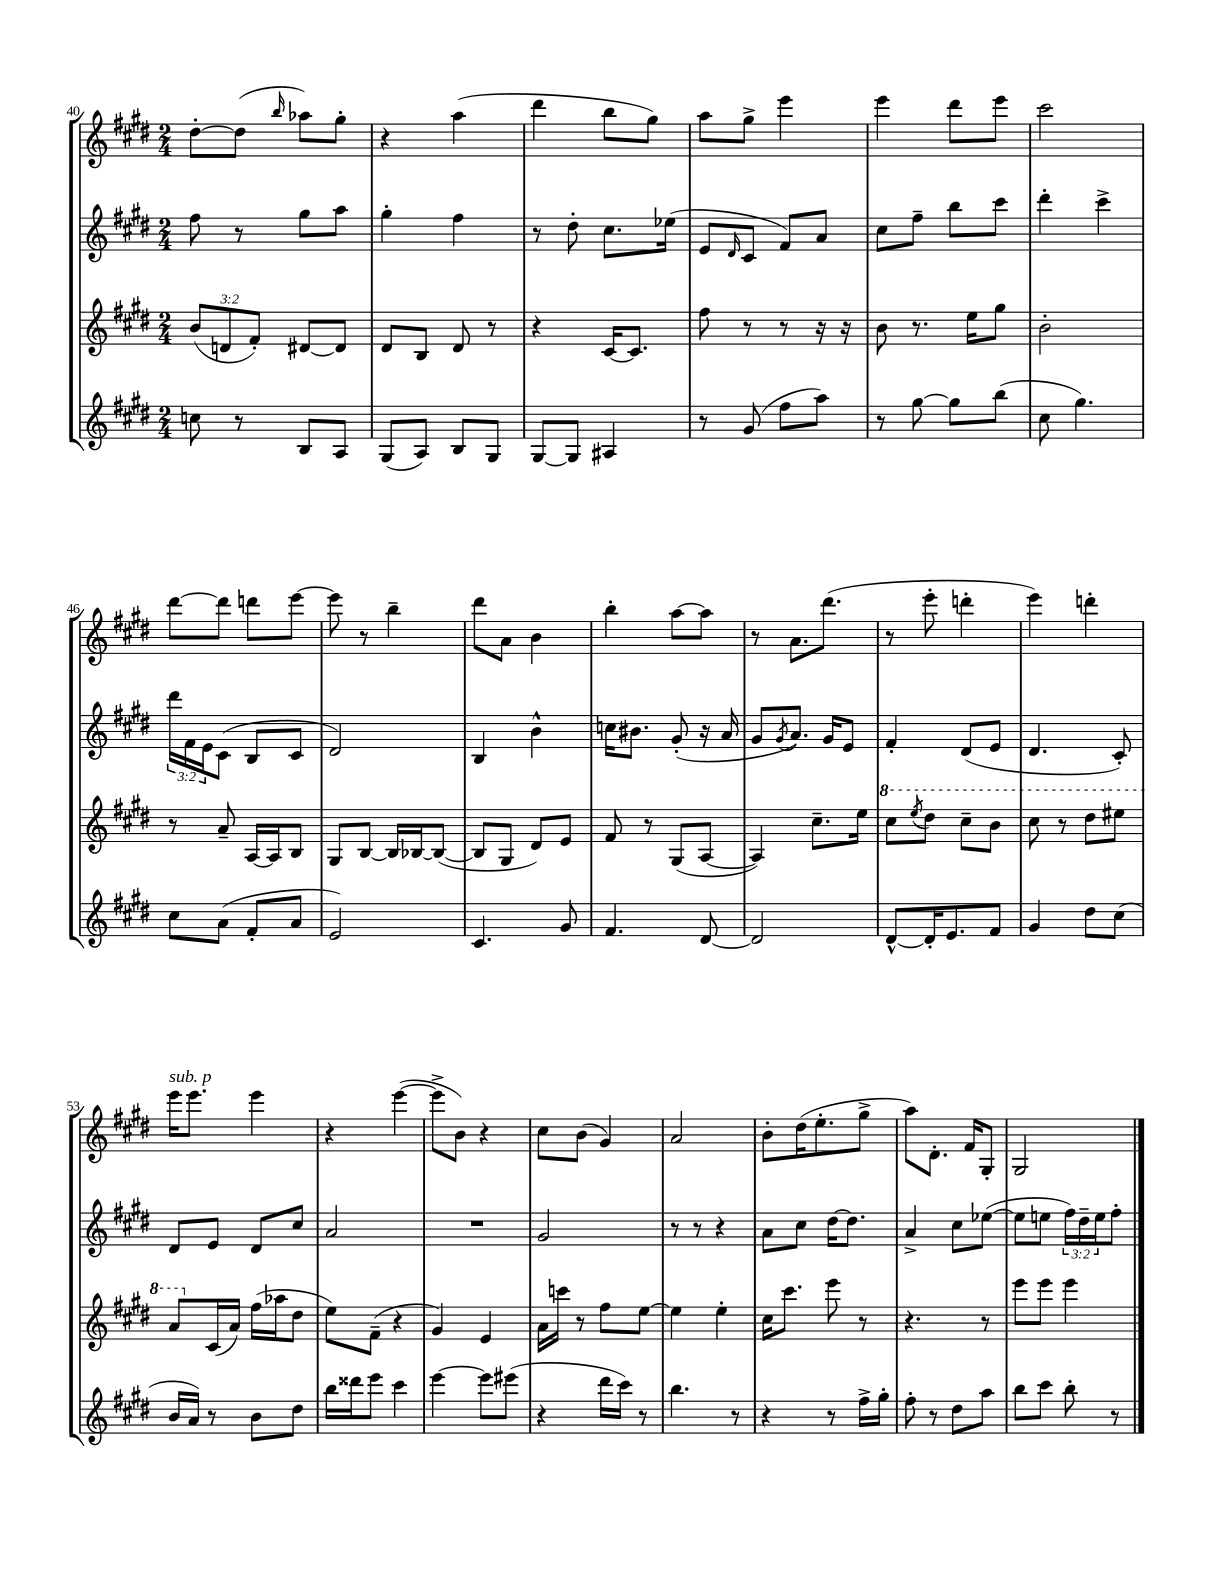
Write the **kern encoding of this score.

**kern	**kern	**kern	**kern
*staff4	*staff3	*staff2	*staff1
*clefG2	*clefG2	*clefG2	*clefG2
*k[f#c#g#d#]	*k[f#c#g#d#]	*k[f#c#g#d#]	*k[f#c#g#d#]
*M2/4	*M2/4	*M2/4	*M2/4
8cc	(12b	8ff#	[8dd#'
.	12d	.	.
8r	.	8r	(8dd#]
.	12f#')	.	.
.	.	.	16qqbb
8B	[8d#	8gg#	8aa-)
8A	8d#]	8aa	8gg#'
=	=	=	=
(8G#	8d#	4gg#'	4r
8A)	8B	.	.
8B	8d#	4ff#	(4aa
8G#	8r	.	.
=	=	=	=
[8G#	4r	8r	4ddd#
8G#]	.	8dd#'	.
4A#	[16c#	8.cc#	8bb
.	8.c#]	.	.
.	.	.	8gg#)
.	.	(16ee-	.
=	=	=	=
8r	8ff#	8e	8aa
.	.	16qqd#	.
(8g#	8r	8c#	8gg#^
8ff#	8r	8f#)	4eee
8aa)	16r	8a	.
.	16r	.	.
=	=	=	=
8r	8b	8cc#	4eee
[8gg#	8.r	8ff#~	.
8gg#]	.	8bb	8ddd#
.	16ee	.	.
(8bb	8gg#	8ccc#	8eee
=	=	=	=
8cc#	2b'	4ddd#'	2ccc#
4.gg#)	.	.	.
.	.	4ccc#^	.
=	=	=	=
8cc#	8r	24ddd#	[8ddd#
.	.	24f#	.
.	.	24e	.
(8a	8a~	(8c#	8ddd#]
8f#'	[16A	8B	8ddd
.	16A]	.	.
8a	8B	8c#	[8eee
=	=	=	=
2e)	8G#	2d#)	8eee]
.	[8B	.	8r
.	16B]	.	4bb~
.	[16B-	.	.
.	(8B-_	.	.
=	=	=	=
4.c#	8B-]	4B	8ddd#
.	8G#	.	8a
.	8d#)	4b^^	4b
8g#	8e	.	.
=	=	=	=
4.f#	8f#	16cc	4bb'
.	.	8.b#	.
.	8r	.	.
.	(8G#	(8g#'	[8aa
[8d#	[8A	16r	8aa]
.	.	16a	.
=	=	=	=
2d#]	4A])	8g#	8r
.	.	8qg#	.
.	.	8.a)	8.a
.	8.cc#~	.	.
.	.	16g#	(8.ddd#
.	.	8e	.
.	16ee	.	.
=	=	=	=
[8d#^^	8ccc#	4f#'	8r
.	8qeee	.	.
16d#']	8ddd#	.	8eee'
8.e	.	.	.
.	8ccc#~	(8d#	4ddd'
8f#	8bb	8e	.
=	=	=	=
4g#	8ccc#	4.d#	4eee)
.	8r	.	.
8dd#	8ddd#	.	4ddd'
(8cc#	8eee#	8c#')	.
=	=	=	=
16b	8aa	8d#	16eee
16a)	.	.	8.eee
8r	(16c#	8e	.
.	16a)	.	.
8b	(16ff#	8d#	4eee
.	16aa-	.	.
8dd#	8dd#	8cc#	.
=	=	=	=
16bb	8ee)	2a	4r
16ddd##	.	.	.
8eee	(8f#~	.	.
4ccc#	4r	.	([4eee
=	=	=	=
[4eee	4g#)	2r	8eee^]
.	.	.	8b)
8eee]	4e	.	4r
(8eee#	.	.	.
=	=	=	=
4r	16a	2g#	8cc#
.	16ccc	.	.
.	8r	.	(8b
16ddd#	8ff#	.	4g#)
16ccc#)	.	.	.
8r	[8ee	.	.
=	=	=	=
4.bb	4ee]	8r	2a
.	.	8r	.
.	4ee'	4r	.
8r	.	.	.
=	=	=	=
4r	16cc#	8a	8b'
.	8.ccc#	.	.
.	.	8cc#	(16dd#
.	.	.	8.ee'
8r	8eee	[16dd#	.
.	.	8.dd#]	.
16ff#^	8r	.	8gg#^
16gg#'	.	.	.
=	=	=	=
8ff#'	4.r	4a^	8aa)
8r	.	.	8.d#'
8dd#	.	8cc#	.
.	.	.	16f#
8aa	8r	([8ee-	8G#'
=	=	=	=
8bb	8eee	8ee-]	2G#
8ccc#	8eee	8ee	.
8bb'	4eee	24ff#)	.
.	.	24dd#~	.
.	.	24ee	.
8r	.	8ff#'	.
==	==	==	==
*-	*-	*-	*-
